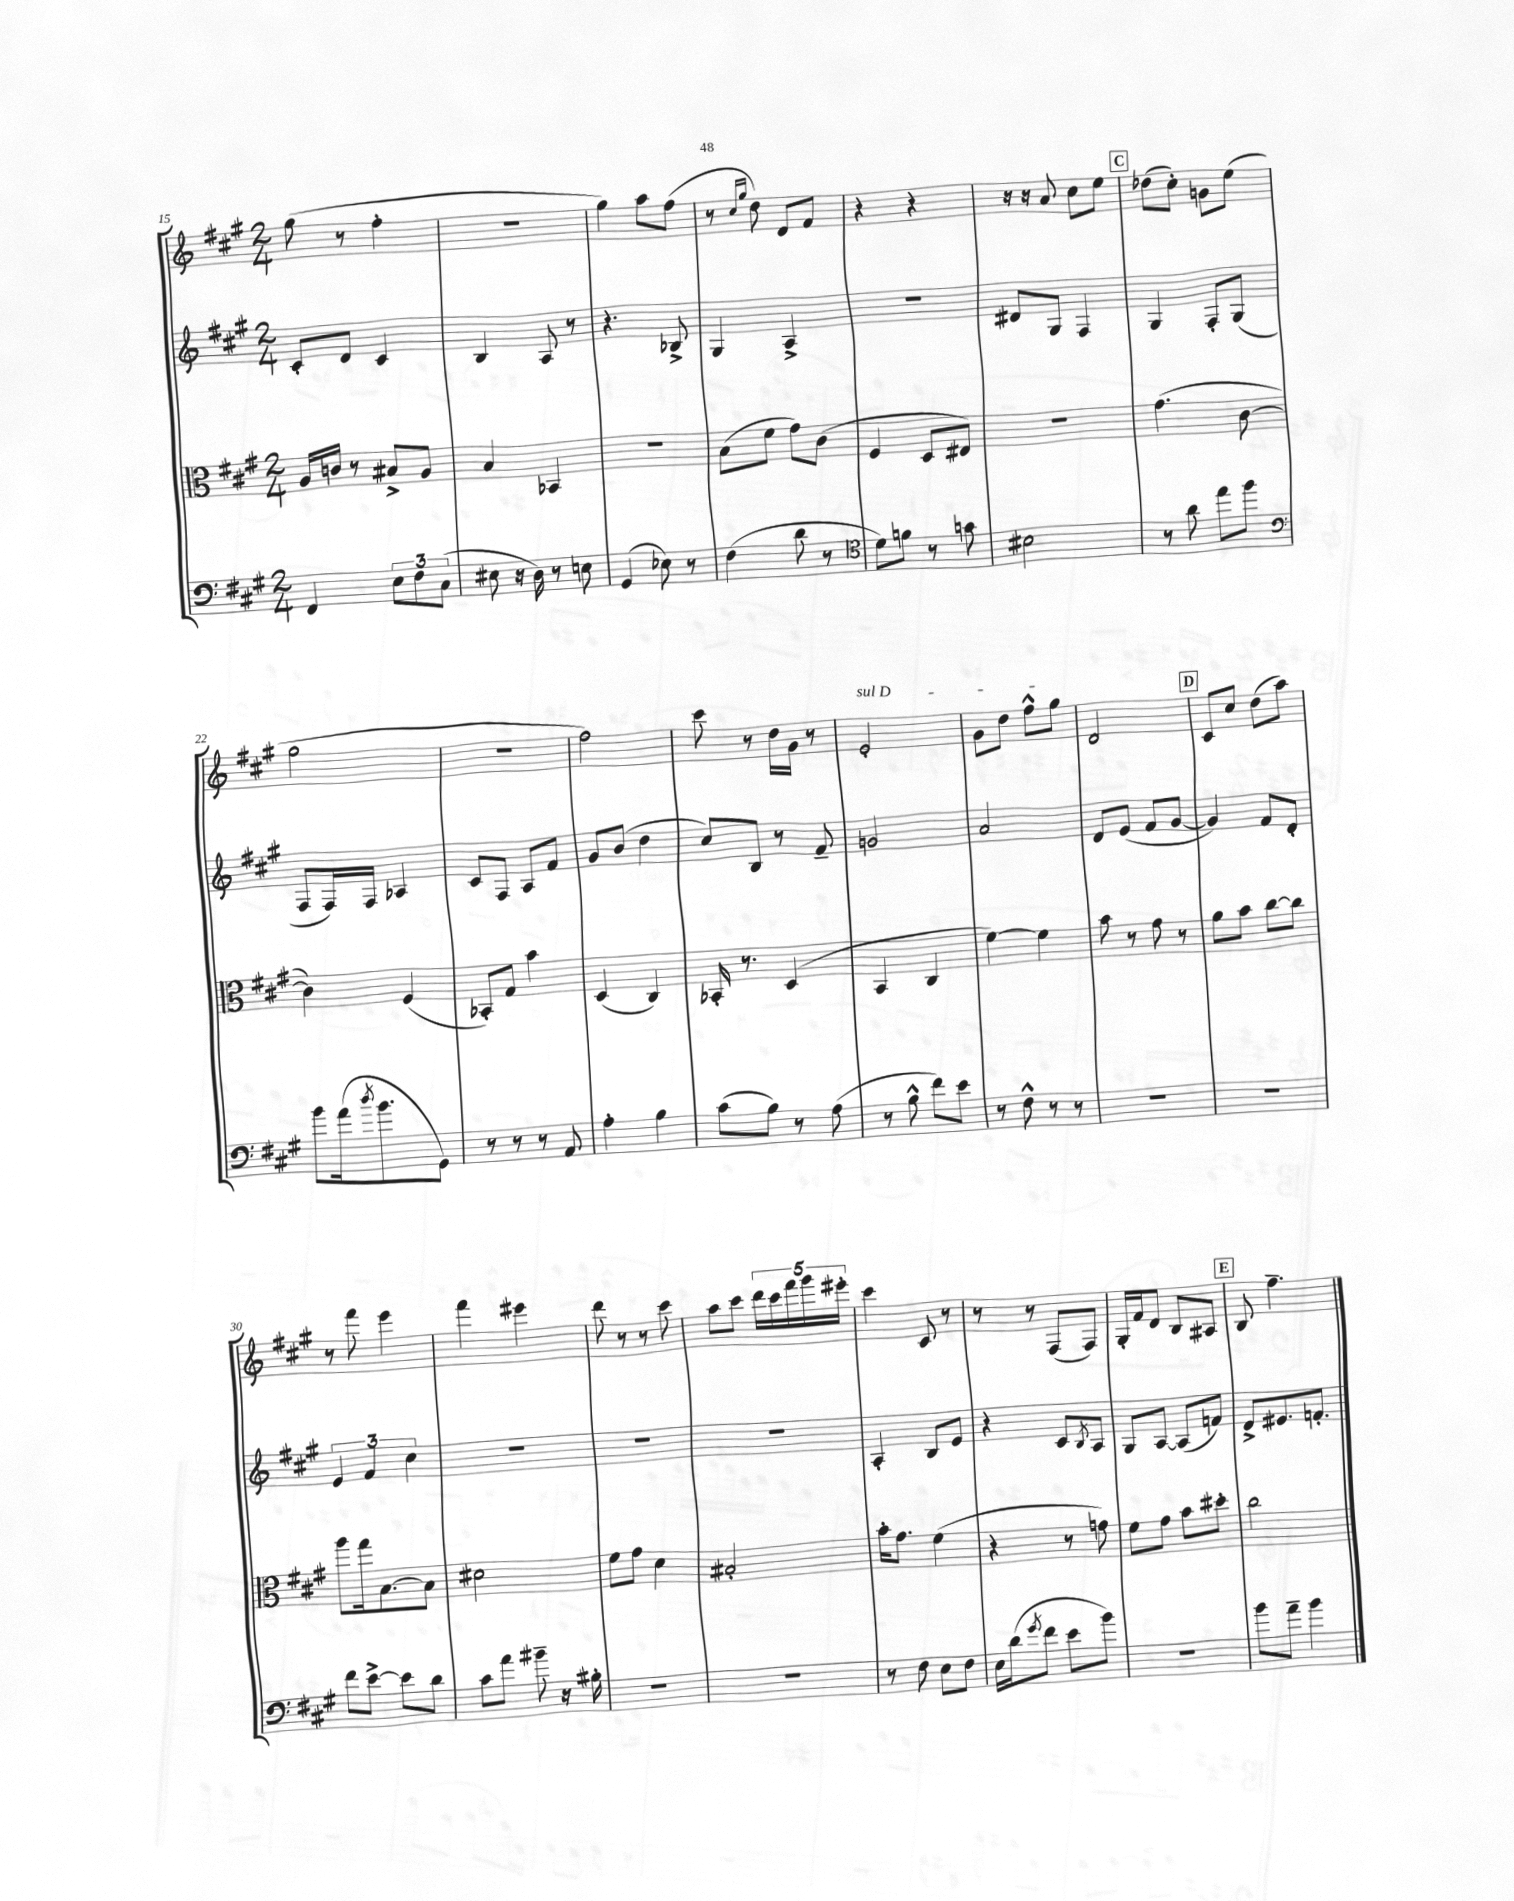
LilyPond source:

<<
\new StaffGroup <<
\new Staff = "s0" {
    \clef treble \key a \major \numericTimeSignature \time 2/4
    gis''8( r8 fis''4-. |
    R2 |
    gis''4) a''8 fis''8( |
    r8 \grace { cis''16 gis''16 } d''8) d'8 fis'8 |
    r4 r4 |
    r16 r16 a'8 cis''8 e''8 |
    \mark \markup { \box "C" } des''8( cis''8-.) g'8 e''8( |
    gis''2 |
    R2 |
    fis''2) |
    cis'''8 r8 d''16 gis'16 r8 |
    \once \override TextSpanner.bound-details.left.text = \markup { \italic "sul D" } e'2-.\startTextSpan |
    gis'8 d''8 fis''8-^ gis''8\stopTextSpan |
    d'2 |
    \mark \markup { \box "D" } cis'8 cis''8 d''8( a''8) |
    r8 fis'''8 e'''4 |
    fis'''4 eis'''4 |
    d'''8 r8 r8 cis'''8 |
    a''8 cis'''8 \tuplet 5/4 { d'''16 cis'''16 fis'''16 gis'''16 eis'''16-. } |
    cis'''4 cis'8 r8 |
    r8 r8 fis8( fis8) |
    gis16-. fis'16 d'8 b8 ais8 |
    \mark \markup { \box "E" } b8 fis''4.-- \bar "|." |
}
\new Staff = "s1" {
    \clef treble \key a \major \numericTimeSignature \time 2/4
    cis'8-. d'8 cis'4 |
    b4 a8 r8 |
    r4. bes8-> |
    gis4 a4-> |
    r2 |
    dis'8 gis8 fis4 |
    \mark \markup { \box "C" } gis4 fis8-. gis8( |
    fis8 fis16) fis16 aes4 |
    cis'8 fis8 a8 fis'8 |
    gis'8 b'8( d''4 |
    cis''8) b8 r8 fis'8-- |
    g'2 |
    a'2 |
    d'8 e'8( fis'8 gis'8~ |
    \mark \markup { \box "D" } gis'4) fis'8 d'8-. |
    \tuplet 3/2 { e'4 fis'4 cis''4 } |
    R2 |
    R2 |
    R2 |
    a4-. b8 e'8 |
    r4 cis'8 \acciaccatura { b8 } a8 |
    gis8 a8~ a8( f'8) |
    \mark \markup { \box "E" } d'8-> eis'8. f'8.-. \bar "|." |
}
\new Staff = "s2" {
    \clef alto \key a \major \numericTimeSignature \time 2/4
    a16 c'16 r8 bis8-> a8 |
    b4 bes,4 |
    R2 |
    b8( fis'8 gis'8) cis'8( |
    fis4 d8 eis8) |
    R2 |
    \mark \markup { \box "C" } gis'4.( cis'8~ |
    cis'4) fis4( |
    bes,8-.) gis8 b'4 |
    d4( cis4) |
    bes,16-. r8. d4( |
    b,4 cis4 |
    fis'4~) fis'4 |
    b'8 r8 gis'8 r8 |
    \mark \markup { \box "D" } a'8 b'8 cis''8~ cis''8 |
    a''8 gis''16 b8.~ b8 |
    dis'2 |
    fis'8 gis'8 d'4 |
    bis2-. |
    b'16-. gis'8. fis'4( |
    r4 r8 g'8) |
    fis'8 gis'8 b'8 dis''8-. |
    \mark \markup { \box "E" } cis''2 \bar "|." |
}
\new Staff = "s3" {
    \clef bass \key a \major \numericTimeSignature \time 2/4
    fis,4 \tuplet 3/2 { e8 fis8 cis8( } |
    eis8 r16 d16) r8 e8 |
    gis,4( ees8) r8 |
    fis4( d'8 r8 |
    \clef tenor d'8) f'8 r8 g'8 |
    bis2 |
    \mark \markup { \box "C" } r8 a'8 e''8 fis''8 |
    \clef bass b'8 a'16( \acciaccatura { d''8 } b'8. gis,8) |
    r8 r8 r8 a,8 |
    a4-. b4 |
    cis'8( b8) r8 a8( |
    r8 b8-^ fis'8) e'8 |
    r8 fis8-^ r8 r8 |
    R2 |
    \mark \markup { \box "D" } R2 |
    fis'8 e'8~-> e'8 d'8 |
    cis'8 a'8 bis'8-- r16 bis16-. |
    R2 |
    R2 |
    r8 fis8 e8 fis8 |
    e16 d'16( \acciaccatura { gis'8 } fis'8 e'8 b'8) |
    r2 |
    \mark \markup { \box "E" } b'8 a'8-- b'4 \bar "|." |
}
>>
>>
\layout { \context { \Score currentBarNumber = #15 } }
